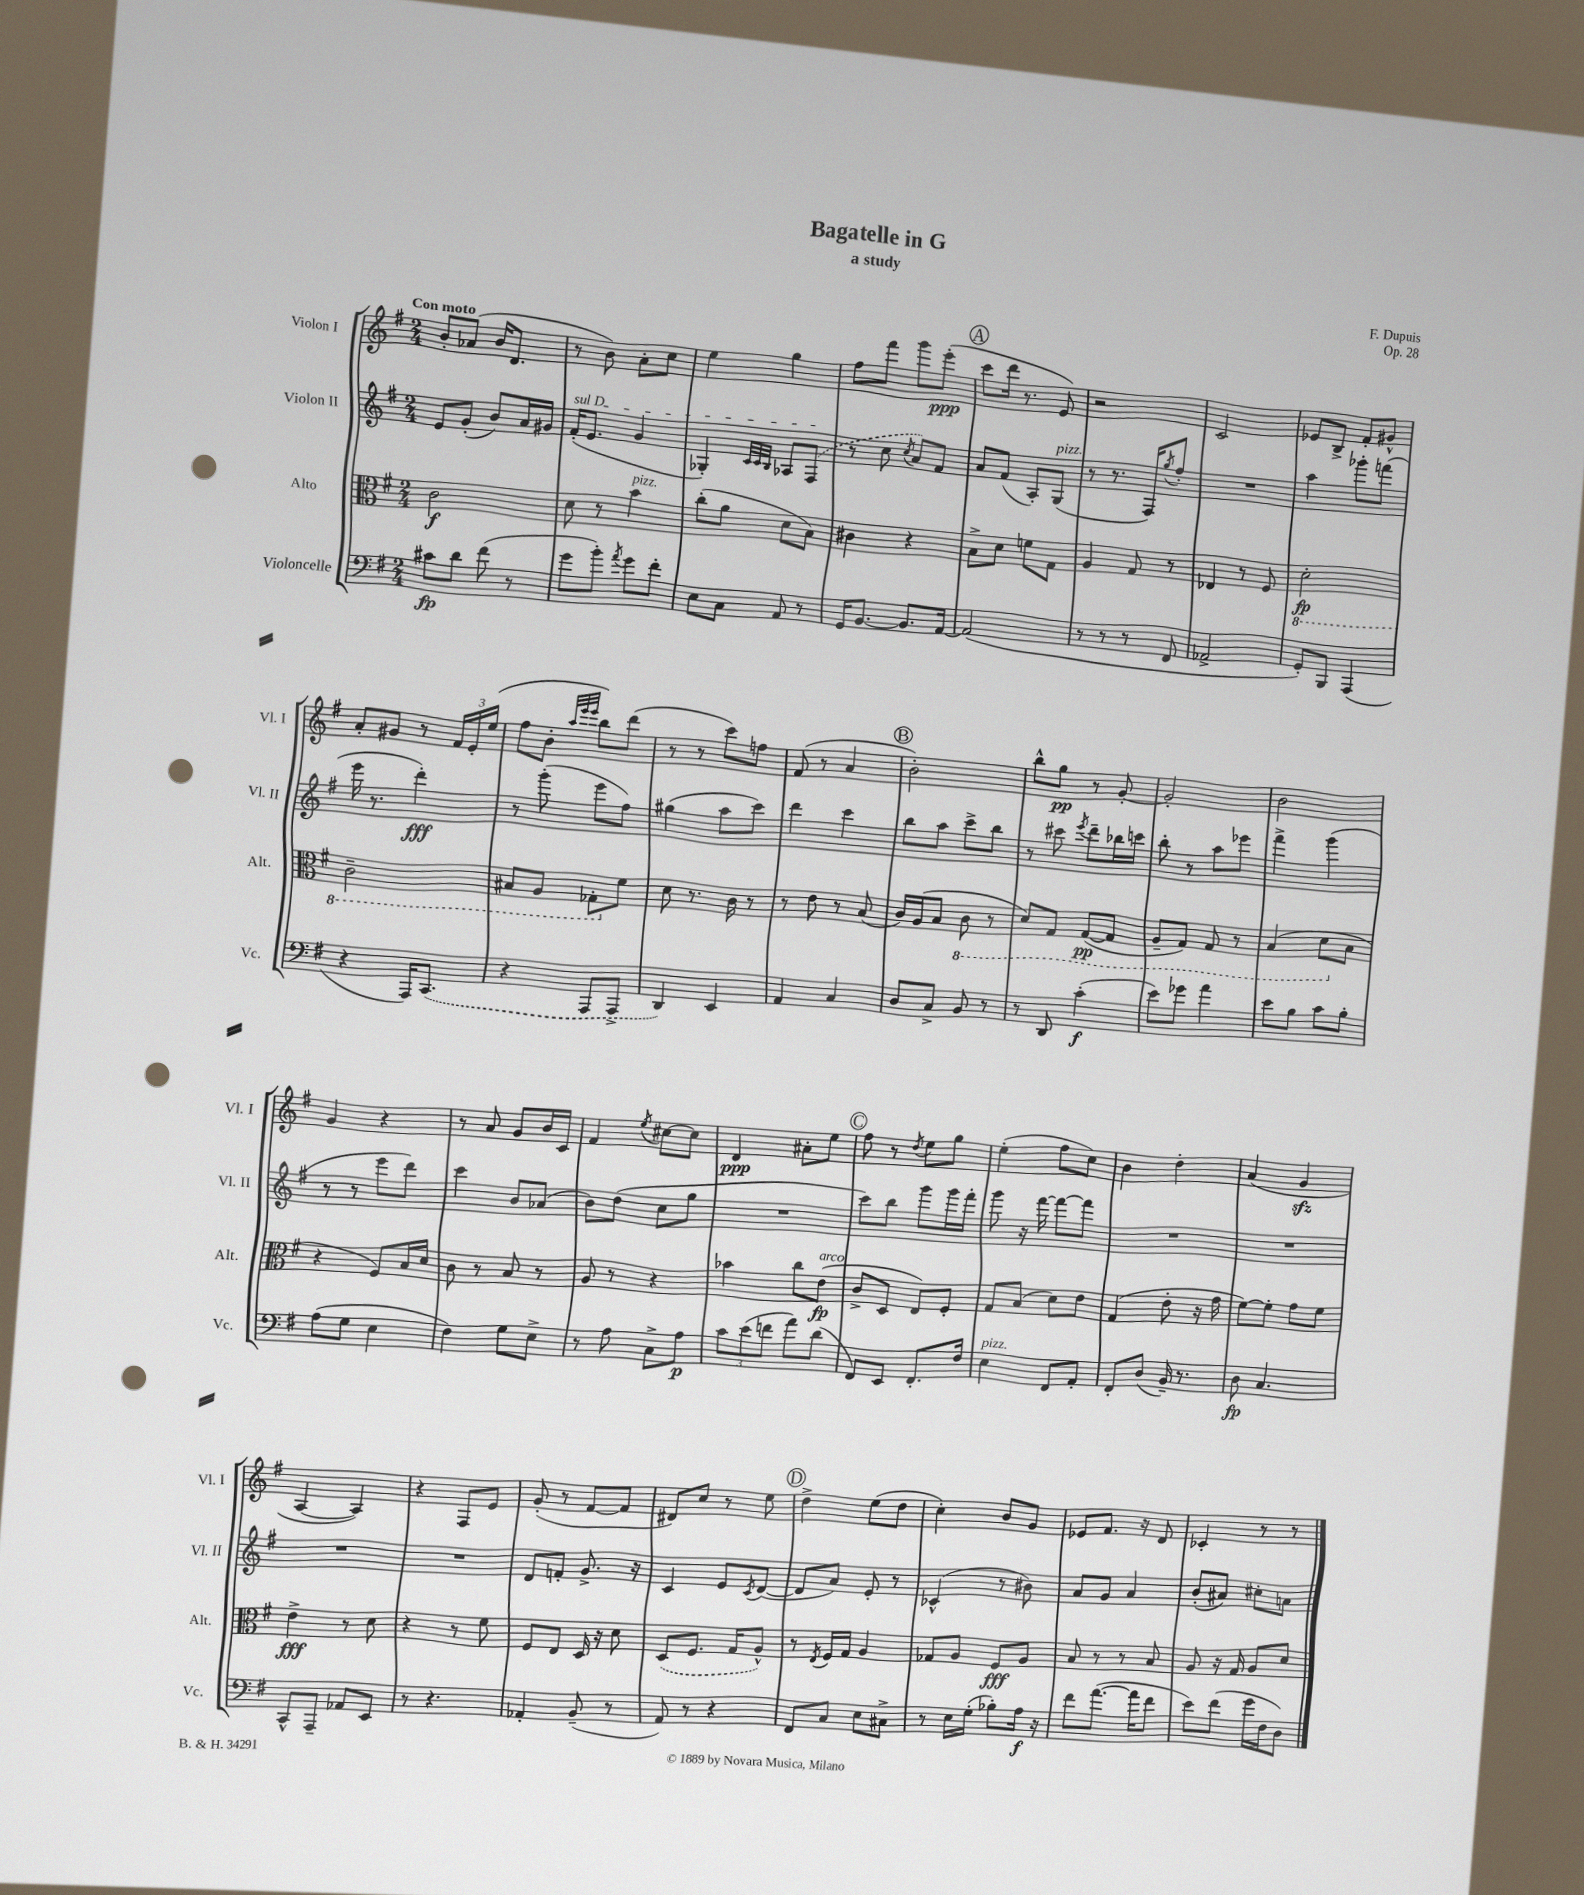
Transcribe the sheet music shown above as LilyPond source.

\header { title = "Bagatelle in G" composer = "F. Dupuis" subtitle = "a study" opus = "Op. 28" }
<<
\new StaffGroup <<
\new Staff = "s0" \with { instrumentName = "Violon I" shortInstrumentName = "Vl. I" } {
    \clef treble \key g \major \numericTimeSignature \time 2/4 \tempo "Con moto"
    b'8-. aes'8( b'16 d'8. |
    r8 b'8) a'8-. c''8 |
    e''4 g''4 |
    fis''8 fis'''8 g'''8 e'''8-.\ppp( |
    \mark \markup { \circle "A" } c'''8 d'''16 r8. e'8) |
    r2 |
    c'2 |
    ees'8 b8-> fis'8-. gis'8-^ |
    a'8-. gis'8 r8 \tuplet 3/2 { fis'16 e'16-. e''16( } |
    fis''8 b'8-. \grace { a''32 e'''32 e'''32 } b''8) d'''8( |
    r8 r8 c'''8) f''8 |
    fis'8( r8 a'4 |
    \mark \markup { \circle "B" } b'2-.) |
    b''8-^ g''8\pp r8 g'8~-. |
    g'2-. |
    b'2 |
    g'4 r4 |
    r8 a'8 g'8 b'16 c'16 |
    fis'4 \acciaccatura { e''8 } cis''8~ cis''8 |
    d'4\ppp ais'8-. e''8 |
    \mark \markup { \circle "C" } fis''8 r8 \acciaccatura { d''8 } e''8 g''8 |
    e''4-.( fis''8 c''8) |
    b'4 d''4-. |
    a'4( g'4\sfz |
    a4~ a4) |
    r4 fis8 e'8 |
    g'8-.( r8 fis'8~ fis'8 |
    dis'8) c''8 r8 e''8 |
    \mark \markup { \circle "D" } d''4-> e''8( d''8 |
    c''4-.) b'8 g'8 |
    ees'8 fis'8. r16 d'8 |
    ces'4-. r8 r8 \bar "|." |
}
\new Staff = "s1" \with { instrumentName = "Violon II" shortInstrumentName = "Vl. II" } {
    \clef treble \key g \major \numericTimeSignature \time 2/4
    e'8 g'8-.( b'8) a'16 gis'16 |
    \once \override TextSpanner.bound-details.left.text = \markup { \italic "sul D" } fis'16-.\startTextSpan( e'8. g'4 |
    ges4-.) \grace { c'32 c'32 b32 } aes8 \once \slurDashed fis8\stopTextSpan( |
    r8 c''8 \acciaccatura { c''8 } a'8) fis'8 |
    \mark \markup { \circle "A" } a'8 fis'8( a8-.) g8^\markup { \italic "pizz." }( |
    r8 r8. fis16) \acciaccatura { g''8 } fis''8-. |
    R2 |
    a''4 ges'''8-. f'''8( |
    e'''16 r8. d'''4-.\fff) |
    r8 g'''8-.( e'''8 fis''8) |
    gis''4( a''8 c'''8) |
    d'''4 c'''4 |
    \mark \markup { \circle "B" } b''8 a''8 c'''8-> b''8 |
    r8 cis'''8 \acciaccatura { e'''8 } d'''8-- bes''16 c'''16 |
    b''8-. r8 a''8 ees'''8 |
    fis'''4-> g'''4( |
    r8 r8 e'''8 d'''8) |
    c'''4 b'8 aes'8( |
    b'8) d''8( c''8 g''8 |
    R2 |
    \mark \markup { \circle "C" } c'''8) b''8 g'''8 g'''16 fis'''16-. |
    g'''8 r16 fis'''16~ fis'''8~ fis'''8 |
    R2 |
    R2 |
    R2 |
    R2 |
    d'8 f'8-. g'8.-> r16 |
    c'4 e'8 \acciaccatura { c'8 } d'8~( |
    \mark \markup { \circle "D" } d'8 a'8) e'8-. r8 |
    ces'4-^( r8 bis'8) |
    a'8 g'8 a'4 |
    b'8-.( ais'8) cis''8-. a'8 \bar "|." |
}
\new Staff = "s2" \with { instrumentName = "Alto" shortInstrumentName = "Alt." } {
    \clef alto \key g \major \numericTimeSignature \time 2/4
    c'2\f |
    d'8 r8 b'4^\markup { \italic "pizz." } |
    c''8-.( a'8 d'8 b8) |
    cis'4 r4 |
    \mark \markup { \circle "A" } b8-> d'8 f'8 g8 |
    a4 g8 r8 |
    ees4 r8 fis8 |
    \ottava #-1 d2-.\fp |
    c2-- |
    bis,8 a,8 ges,8-. \ottava #0 fis'8 |
    d'8 r8. c'16 r8 |
    r8 e'8 r8 b8( |
    \mark \markup { \circle "B" } c'16) a16( b8 \ottava #-1 c8 r8 |
    d8) g,8 g,8~\pp( g,8 |
    a,8-- g,8) g,8 r8 |
    b,4( d8 \ottava #0 b8 |
    r4 fis8) b16 d'16 |
    c'8 r8 b8 r8 |
    a8 r8 r4 |
    bes'4 c''8 e'8\fp^\markup { \italic "arco" }( |
    \mark \markup { \circle "C" } c'8-> d8 e8) fis8-. |
    g8 b8( d'8) e'8 |
    g4( e'8-. r16 g'16 |
    fis'8~) fis'8-. g'8 fis'8 |
    e'4->\fff r8 d'8 |
    r4 r8 fis'8 |
    fis8 e8 d16 r16 d'8 |
    \once \slurDashed d8( fis8. g16 a8-^) |
    \mark \markup { \circle "D" } r8 \acciaccatura { e8 } fis16 g16 a4 |
    ges8 a8 fis8\fff a8 |
    b8 r8 r8 b8 |
    a8 r16 g16 a8 d'8 \bar "|." |
}
\new Staff = "s3" \with { instrumentName = "Violoncelle" shortInstrumentName = "Vc." } {
    \clef bass \key g \major \numericTimeSignature \time 2/4
    cis'8\fp d'8 fis'8( r8 |
    g'8 b'8-.) \acciaccatura { a'8 } g'8 fis'8-. |
    e8 c8 a,8 r8 |
    g,16 b,8.~ b,8. a,16~ |
    \mark \markup { \circle "A" } a,2( |
    r8 r8 r8 fis,8 |
    aes,2-> |
    g,8-.) b,,8 a,,4( |
    r4 a,,16) \once \slurDashed c,8.( |
    r4 a,,8 a,,8-> |
    d,4) e,4 |
    a,4 c4 |
    \mark \markup { \circle "B" } d8 c8-> b,8 r8 |
    r8 d,8 c'4-.\f( |
    e'8) ges'8 a'4 |
    e'8 b8 c'8 b8-. |
    a8( g8 e4 |
    fis4) g8 e8-> |
    r8 a8 c8-> a8\p |
    \tuplet 3/2 { c'8 e'8( f'8 } a'8) d'8( |
    \mark \markup { \circle "C" } fis,8) e,8 fis,8.-. fis16 |
    e4^\markup { \italic "pizz." } fis,8 a,8-. |
    fis,8-. d8( b,16--) r8. |
    d8\fp c4. |
    c,8-^ a,,8-- aes,8 e,8 |
    r8 r4. |
    aes,4-. b,8--( r8 |
    a,8) r8 r4 |
    \mark \markup { \circle "D" } fis,8 c8 e8 cis8-> |
    r8 e16 g16-.( bes8-.) a16\f r16 |
    fis'8 a'8.~( a'16 fis'8 |
    e'8) fis'8( g'16 fis16 d8) \bar "|." |
}
>>
>>
\layout { \context { \Score \remove "Bar_number_engraver" } }
